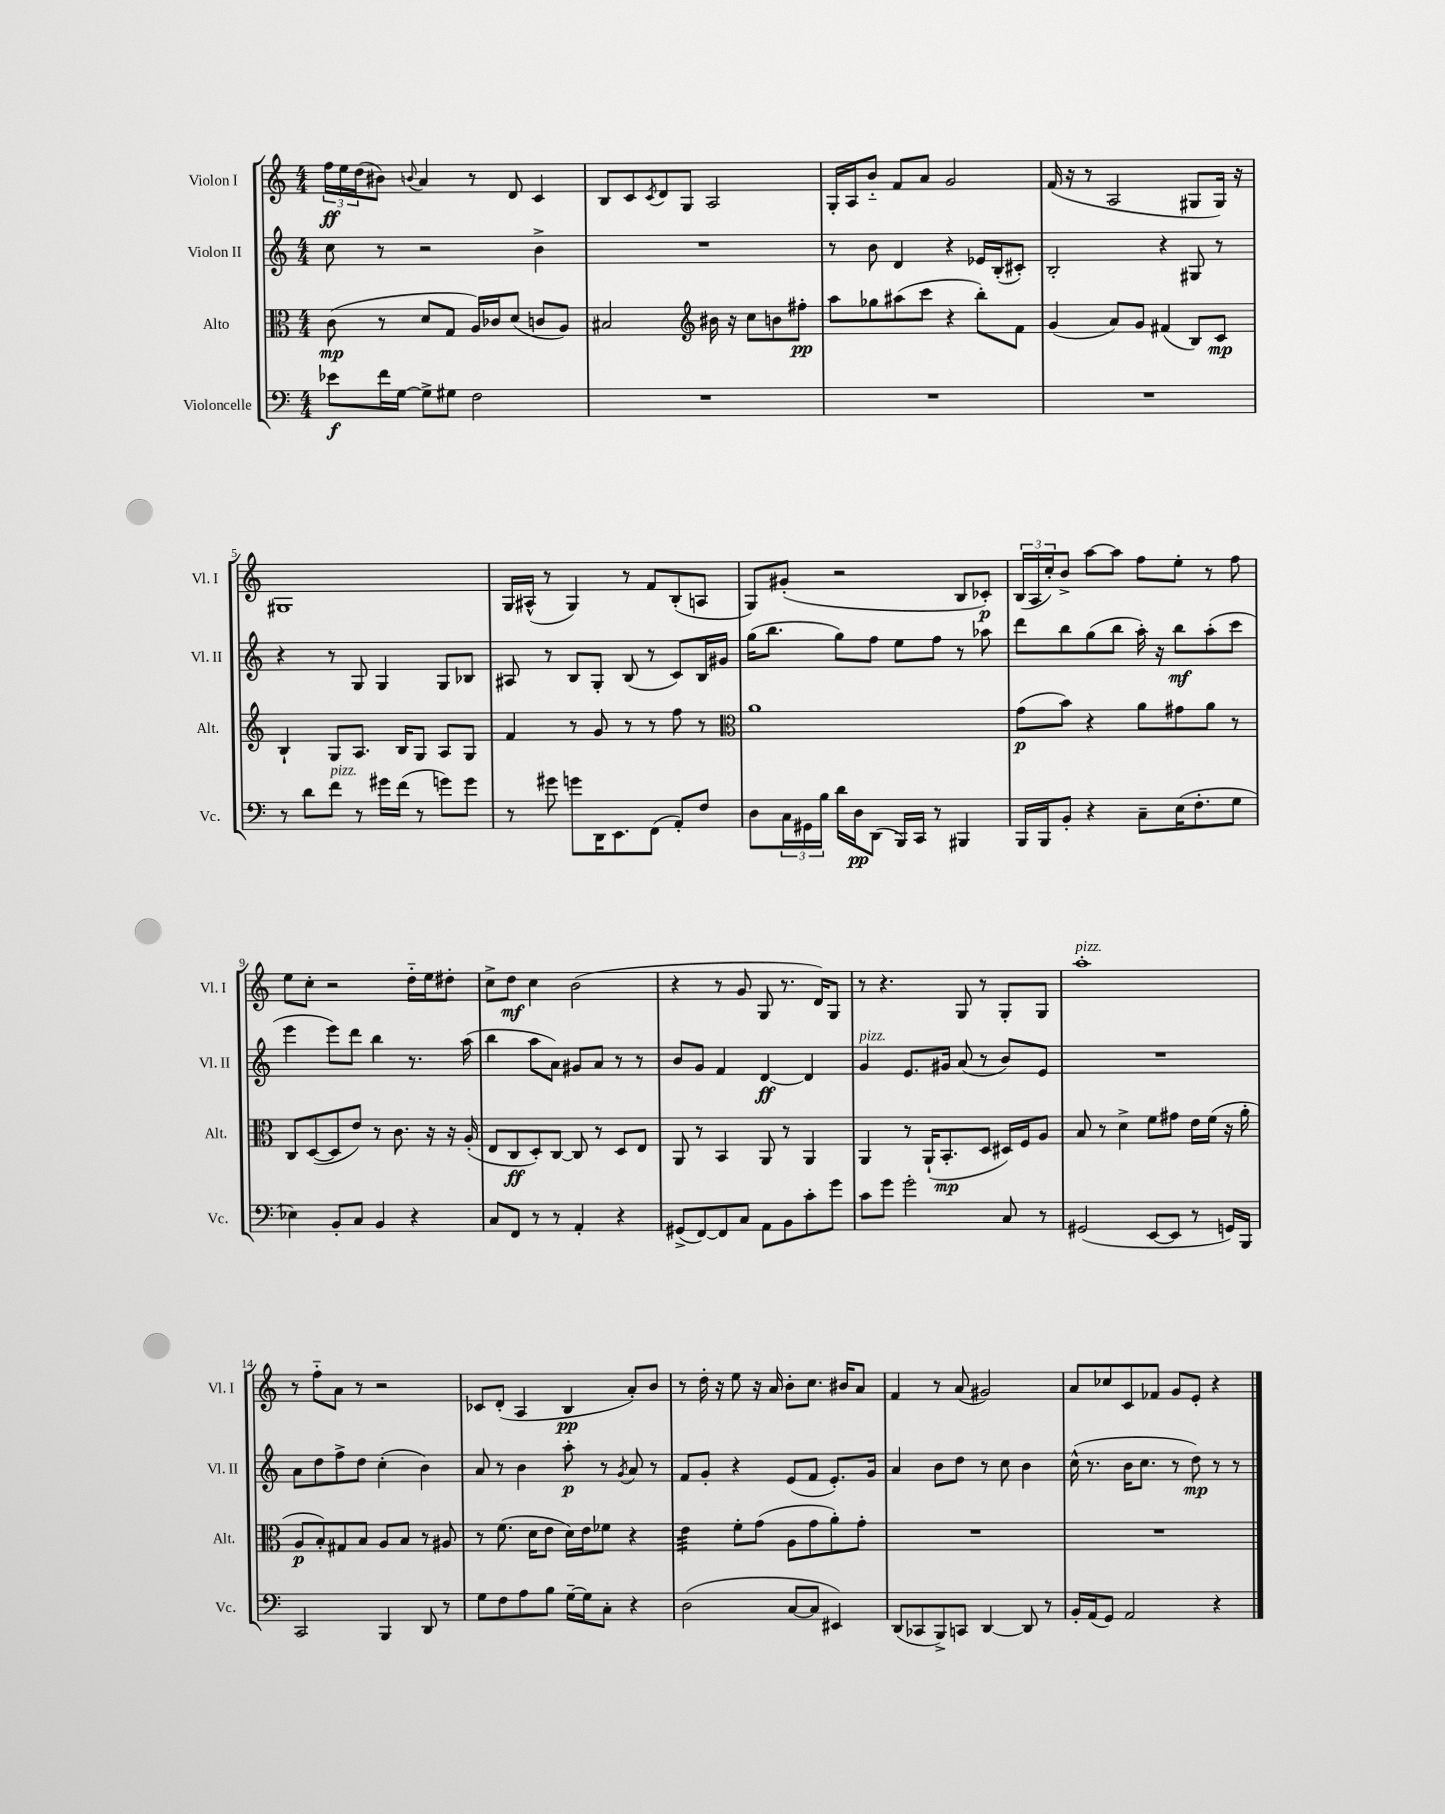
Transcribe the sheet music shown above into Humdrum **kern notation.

**kern	**dynam	**kern	**dynam	**kern	**dynam	**kern	**dynam
*part4	*part4	*part3	*part3	*part2	*part2	*part1	*part1
*staff4	*staff4	*staff3	*staff3	*staff2	*staff2	*staff1	*staff1
*I"Violoncelle	*	*I"Alto	*	*I"Violon II	*	*I"Violon I	*
*I'Vc.	*	*I'Alt.	*	*I'Vl. II	*	*I'Vl. I	*
*clefF4	*	*clefC3	*	*clefG2	*	*clefG2	*
*k[]	*	*k[]	*	*k[]	*	*k[]	*
*M4/4	*	*M4/4	*	*M4/4	*	*M4/4	*
=1	=1	=1	=1	=1	=1	=1	=1
8e-X\L	f	(8c\	mp	8cc\	.	24ff\LL	ff
.	.	.	.	.	.	24ee\	.
.	.	.	.	.	.	(24dd\J	.
16f\L	.	8r	.	8r	.	8b#X\J)	.
[16G\JJ	.	.	.	.	.	.	.
.	.	.	.	.	.	8qqbn/	.
8G^\L]	.	8d/L	.	2r	.	4a/	.
8G#X\J	.	8G/J	.	.	.	.	.
2F\	.	16A/LL)	.	.	.	8r	.
.	.	16c-X/J	.	.	.	.	.
.	.	(8d/J	.	.	.	8d/	.
.	.	8cn/L	.	4b^\	.	4c/	.
.	.	8A/J)	.	.	.	.	.
=2	=2	=2	=2	=2	=2	=2	=2
1r	.	2B#X/	.	1r	.	8B/L	.
.	.	.	.	.	.	8c/	.
.	.	.	.	.	.	8qc/	.
.	.	.	.	.	.	8d/	.
.	.	.	.	.	.	8G/J	.
*	*	*clefG2	*	*	*	*	*
.	.	16b#X\	.	.	.	2A/	.
.	.	16r	.	.	.	.	.
.	.	8cc\L	.	.	.	.	.
.	.	8bn\	.	.	.	.	.
.	.	8ff#X'\J	pp	.	.	.	.
=3	=3	=3	=3	=3	=3	=3	=3
1r	.	8aa\L	.	8r	.	16G'/LL	.
.	.	.	.	.	.	16A/J	.
.	.	8gg-X\	.	8b\	.	8b/J	.
.	.	(8aa#X\	.	4d/	.	8f/L	.
.	.	8ccc\J	.	.	.	8a/J	.
.	.	4r	.	4r	.	2g/	.
.	.	8bb'\L)	.	16e-X/LL	.	.	.
.	.	.	.	(16B'/J	.	.	.
.	.	8f\J	.	8c#X'/J)	.	.	.
=4	=4	=4	=4	=4	=4	=4	=4
1r	.	(4g/	.	2B'/	.	(16f/	.
.	.	.	.	.	.	16r	.
.	.	.	.	.	.	8r	.
.	.	8a/L)	.	.	.	2A/	.
.	.	8g/J	.	.	.	.	.
.	.	(4f#X/	.	4r	.	.	.
.	.	8B/L)	.	8G#X/	.	8G#X/L	.
.	.	8c/J	mp	8r	.	16G#/Jk)	.
.	.	.	.	.	.	16r	.
!!LO:LB:g=z
=5	=5	=5	=5	=5	=5	=5	=5
8r	.	4B`/	.	4r	.	1G#X	.
8d\L	.	.	.	.	.	.	.
!LO:TX:a:i:t=pizz.	!	!	!	!	!	!	!
8f\J	.	8G/L	.	8r	.	.	.
8r	.	8.A/J	.	8G/	.	.	.
16g#X\LL	.	.	.	4G/	.	.	.
(16f\JJ	.	16B/KL	.	.	.	.	.
8r	.	8G/J	.	.	.	.	.
8gn\L)	.	8A/L	.	8G/L	.	.	.
8g\J	.	8G/J	.	8B-X/J	.	.	.
=6	=6	=6	=6	=6	=6	=6	=6
8r	.	4f/	.	8A#X/	.	16G/LL	.
.	.	.	.	.	.	(16A#X^^/JJ	.
8g#X\	.	.	.	8r	.	8r	.
8gn\L	.	8r	.	8B/L	.	4G/)	.
16DD\K	.	8g/	.	8G'/J	.	.	.
8.EE\	.	.	.	.	.	.	.
.	.	8r	.	(8B/	.	8r	.
(8FF\J	.	8r	.	8r	.	8f/L	.
8AA'/L)	.	8ff\	.	8c/L)	.	(8B'/	.
8F/J	.	8r	.	16B/L	.	8An/J	.
.	.	.	.	16g#X/JJ	.	.	.
=7	=7	=7	=7	=7	=7	=7	=7
*	*	*clefC3	*	*	*	*	*
8D\L	.	1a	.	(16gg\KL	.	8G/L)	.
.	.	.	.	8.bb\J	.	.	.
24C\L	.	.	.	.	.	(8g#X'/J	.
24GG#X\	.	.	.	.	.	.	.
24B\JJ	.	.	.	.	.	.	.
16d\LL	.	.	.	8gg\L)	.	2r	.
16D\J	pp	.	.	.	.	.	.
(8DD\J	.	.	.	8ff\J	.	.	.
16BBB/LL)	.	.	.	8ee\L	.	.	.
16CC/JJ	.	.	.	.	.	.	.
8r	.	.	.	8ff\J	.	.	.
4BBB#X/	.	.	.	8r	.	8B/L	.
.	.	.	.	8aa-X\	.	8c-X'/J)	p
=8	=8	=8	=8	=8	=8	=8	=8
16BBB/LL	.	(8g\L	p	8ddd\L	.	(24B/LL	.
.	.	.	.	.	.	24A/	.
16BBB/J	.	.	.	.	.	.	.
.	.	.	.	.	.	24cc'/J)	.
8BB'/J	.	8b\J)	.	8bb\	.	8b^/J	.
4r	.	4r	.	(8gg\	.	[8aa\L	.
.	.	.	.	8bb\J	.	8aa\J]	.
8C~\L	.	8a\L	.	16aa'\)	.	8ff\L	.
.	.	.	.	16r	.	.	.
(16E\K	.	8g#X\	.	8bb\L	mf	8ee'\J	.
8.F'\	.	.	.	.	.	.	.
.	.	8a\J	.	(8aa'\	.	8r	.
8G\J	.	8r	.	8ccc\J	.	8ff\	.
!!LO:LB:g=z
=9	=9	=9	=9	=9	=9	=9	=9
4E-X\)	.	8C/L	.	4eee\	.	8ee\L	.
.	.	([8D/	.	.	.	8cc'\J	.
8BB'/L	.	8D/]	.	8eee\L)	.	2r	.
8C/J	.	8e/J)	.	8ddd\J	.	.	.
4BB/	.	8r	.	4bb\	.	.	.
.	.	8.c\	.	.	.	.	.
4r	.	.	.	8.r	.	16dd\LL	.
.	.	16r	.	.	.	16ee\J	.
.	.	16r	.	.	.	8dd#X'\J	.
.	.	(16A'/	.	(16aa\	.	.	.
=10	=10	=10	=10	=10	=10	=10	=10
8C/L	.	8E/L	.	4bb\	.	8cc^\L	.
8FF/J	.	8C/	ff	.	.	8dd\J	mf
8r	.	8D'/)	.	8aa\L	.	4cc\	.
8r	.	[8C/J	.	8a\J)	.	.	.
4AA'/	.	8C/]	.	8g#X/L	.	(2b\	.
.	.	8r	.	8a/J	.	.	.
4r	.	8D/L	.	8r	.	.	.
.	.	8E/J	.	8r	.	.	.
=11	=11	=11	=11	=11	=11	=11	=11
(8GG#X^/L	.	8AA/	.	8b/L	.	4r	.
[8FF/)	.	8r	.	8g/J	.	.	.
8FF/]	.	4BB/	.	4f/	.	8r	.
8C/J	.	.	.	.	.	8g/	.
8AA\L	.	8AA/	.	[4d/	ff	8G/	.
8BB\	.	8r	.	.	.	8.r	.
8c'\	.	4AA/	.	4d/]	.	.	.
.	.	.	.	.	.	16d/KL)	.
8g\J	.	.	.	.	.	8G/J	.
=12	=12	=12	=12	=12	=12	=12	=12
!	!	!	!	!LO:TX:a:i:t=pizz.	!	!	!
8c\L	.	4AA/	.	4g/	.	8r	.
8g\J	.	.	.	.	.	4.r	.
2g'\	.	8r	.	8.e/L	.	.	.
.	.	(16AA`/KL	.	.	.	.	.
.	.	8.BB'/	mp	16g#X/Jk	.	.	.
.	.	.	.	(8a/	.	8G/	.
.	.	8D/J	.	8r	.	8r	.
8C/	.	16D#X/LL)	.	8b/L)	.	8G'/L	.
.	.	16F/J	.	.	.	.	.
8r	.	8A/J	.	8e/J	.	8G/J	.
=13	=13	=13	=13	=13	=13	=13	=13
!	!	!	!	!	!	!LO:TX:a:i:t=pizz.	!
(2GG#X/	.	8B/	.	1r	.	1aa'	.
.	.	8r	.	.	.	.	.
.	.	4d^\	.	.	.	.	.
[8EE/L	.	8f\L	.	.	.	.	.
8EE/J]	.	8g#X\J	.	.	.	.	.
8r	.	16e\LL	.	.	.	.	.
.	.	(16f\JJ	.	.	.	.	.
16GGn/LL)	.	16r	.	.	.	.	.
16BBB/JJ	.	16a'\	.	.	.	.	.
!!LO:LB:g=z
=14	=14	=14	=14	=14	=14	=14	=14
2CC/	.	8A/L	p	8a\L	.	8r	.
.	.	8B'/)	.	8dd\	.	8ff\L	.
.	.	8G#X/	.	8ff^\	.	8a\J	.
.	.	8B/J	.	8dd\J	.	8r	.
4BBB/	.	8A/L	.	(4cc'\	.	2r	.
.	.	8B/J	.	.	.	.	.
8DD/	.	8r	.	4b\)	.	.	.
8r	.	8A#X/	.	.	.	.	.
=15	=15	=15	=15	=15	=15	=15	=15
8G\L	.	8r	.	8a/	.	8c-X/L	.
8F\	.	(8.f\	.	8r	.	(8d'/J	.
8A\	.	.	.	4b\	.	4A/	.
.	.	16d\KL	.	.	.	.	.
8B\J	.	8e\J	.	.	.	.	.
[16G~\LL	.	16d\LL)	.	8aa'\	p	4B/	pp
16G\J]	.	16e\J	.	.	.	.	.
8C'\J	.	8f-X\J	.	8r	.	.	.
.	.	.	.	8qg/	.	.	.
4r	.	4r	.	8a/	.	8a'/L)	.
.	.	.	.	8r	.	8b/J	.
=16	=16	=16	=16	=16	=16	=16	=16
*	*	*tremolo	*	*	*	*	*
(2D\	.	32e\LLL	.	8f/L	.	8r	.
.	.	32e\	.	.	.	.	.
.	.	32e\	.	.	.	.	.
.	.	32e\	.	.	.	.	.
.	.	32e\	.	8g'/J	.	16dd'\	.
.	.	32e\	.	.	.	.	.
.	.	32e\	.	.	.	16r	.
.	.	32e\JJJ	.	.	.	.	.
*	*	*Xtremolo	*	*	*	*	*
.	.	8f'\L	.	4r	.	8ee\	.
.	.	(8g\J	.	.	.	16r	.
.	.	.	.	.	.	16a/	.
[8C/L	.	8A\L	.	(8e/L	.	8b'\L	.
8C/J]	.	8g\	.	8f/J	.	8.cc\J	.
4EE#X/)	.	8a'\)	.	8.e'/L)	.	.	.
.	.	.	.	.	.	16b#X/KL	.
.	.	8g'\J	.	.	.	8a/J	.
.	.	.	.	16g/Jk	.	.	.
=17	=17	=17	=17	=17	=17	=17	=17
(8DD/L	.	1r	.	4a/	.	4f/	.
8CC-X/	.	.	.	.	.	.	.
8BBB^/)	.	.	.	8b\L	.	8r	.
8CCn/J	.	.	.	8dd\J	.	(8a/	.
[4DD/	.	.	.	8r	.	2g#X/)	.
.	.	.	.	8cc\	.	.	.
8DD/]	.	.	.	4b\	.	.	.
8r	.	.	.	.	.	.	.
=18	=18	=18	=18	=18	=18	=18	=18
16BB'/LL	.	1r	.	(16cc^^\	.	8a/L	.
(16AA/J	.	.	.	8.r	.	.	.
8GG/J)	.	.	.	.	.	8cc-X/	.
2AA/	.	.	.	16b\KL	.	8c/	.
.	.	.	.	8.cc\J	.	.	.
.	.	.	.	.	.	8f-X/J	.
.	.	.	.	8r	.	8g/L	.
.	.	.	.	8dd\)	mp	8e'/J	.
4r	.	.	.	8r	.	4r	.
.	.	.	.	8r	.	.	.
==	==	==	==	==	==	==	==
*-	*-	*-	*-	*-	*-	*-	*-
